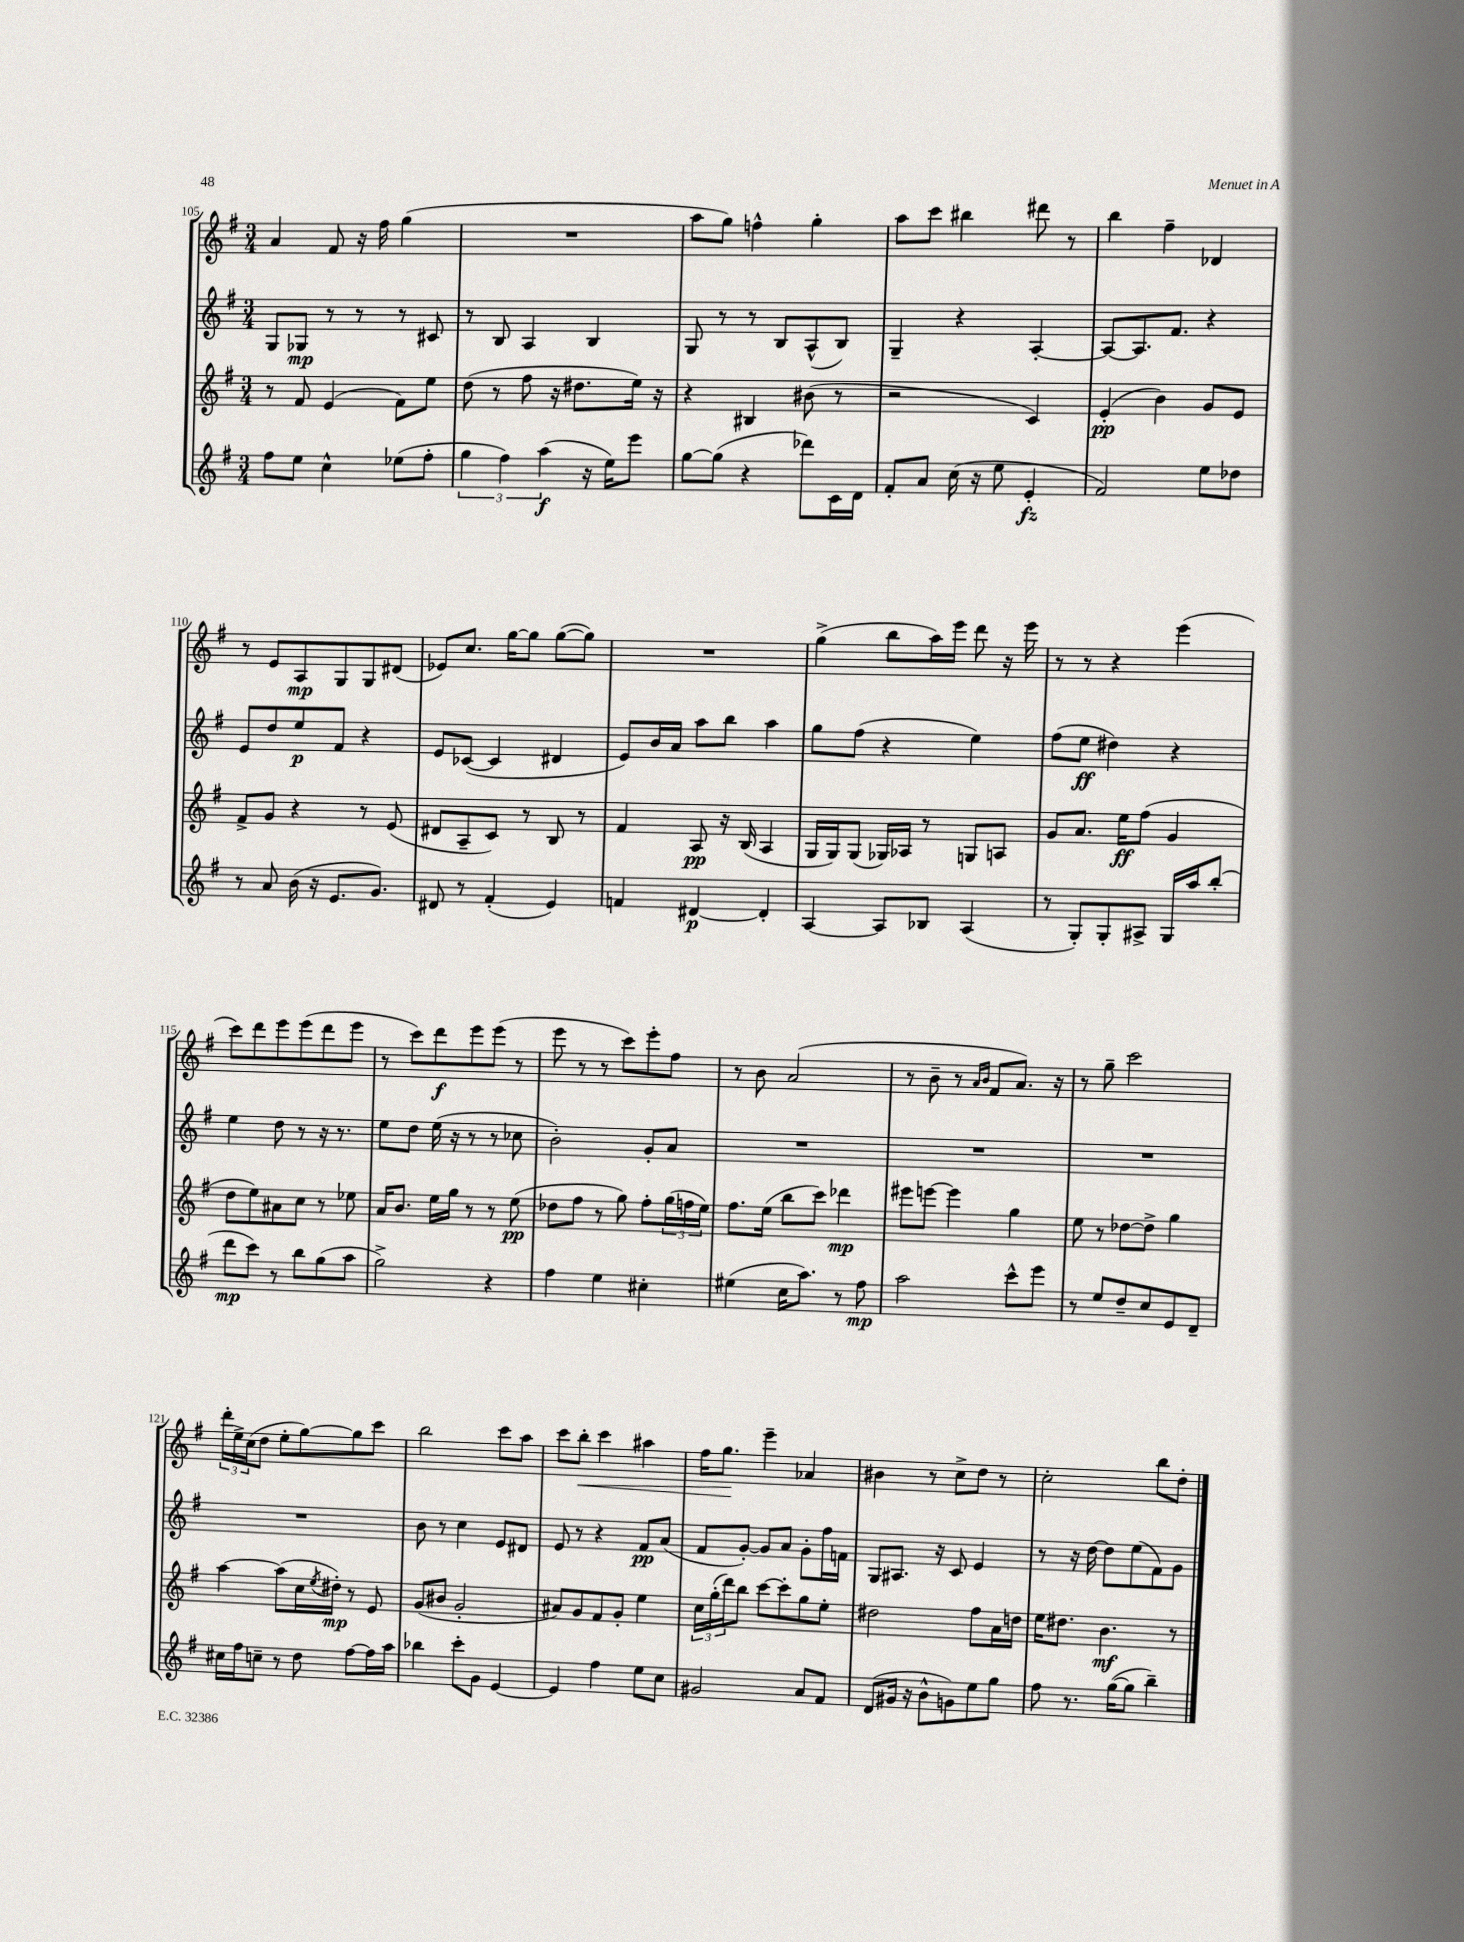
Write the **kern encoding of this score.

**kern	**kern	**kern	**kern
*staff4	*staff3	*staff2	*staff1
*clefG2	*clefG2	*clefG2	*clefG2
*k[f#]	*k[f#]	*k[f#]	*k[f#]
*M3/4	*M3/4	*M3/4	*M3/4
8ff#\L	8r	8G/L	4a/
8ee\J	8f#/	8G-/J	.
4cc^^\	(4e/	8r	8f#/
.	.	8r	16r
.	.	.	16ff#\
(8ee-\L	8f#\L)	8r	(4gg\
8ff#'\J	8ee\J	8c#/	.
=	=	=	=
6gg\	(8dd\	8r	2.r
.	8r	8B/	.
6ff#\)	.	.	.
.	8ff#\	4A/	.
(6aa\	.	.	.
.	16r	.	.
.	8.dd#\L	.	.
16r	.	4B/	.
16ee\LK)	.	.	.
8eee\J	16ee\Jk)	.	.
.	16r	.	.
=	=	=	=
[8gg\L	4r	8G/	8aa\L
(8gg\]J	.	8r	8gg\J)
4r	4B#/	8r	4ff^^\
.	.	8B/L	.
8ddd-\L)	(8b#\	(8A^^/	4gg'\
16c\L	8r	8B/J)	.
16d\JJ	.	.	.
=	=	=	=
8f#'/L	2r	4G~/	8aa\L
8a/J	.	.	8ccc\J
(16cc\	.	4r	4bb#\
16r	.	.	.
8ee\	.	.	.
4e'/	4c/)	[4A'/	8ddd#\
.	.	.	8r
=	=	=	=
2f#/)	(4e'/	8A/_L	4bb\
.	.	8.A/]	.
.	4b\)	.	4ff#~\
.	.	8.f#/J	.
8ee\L	8g/L	4r	4d-/
8dd-\J	8e/J	.	.
=	=	=	=
8r	8f#^/L	8e/L	8r
8a/	8g/J	8dd/	8e/L
(16b\	4r	8ee/	8A/
16r	.	.	.
8.e/L	.	8f#/J	8G/
.	8r	4r	8G/
8.g/J)	.	.	.
.	(8e/	.	(8d#/J
=	=	=	=
8d#/	8d#/L	8e/L	8e-/L)
8r	8A~/	([8c-/J	8.cc/J
(4f#'/	8c/J)	4c-/]	.
.	.	.	[16gg\LK
.	8r	.	8gg\]J
4e/)	8B/	4d#/	([8gg\L
.	8r	.	8gg\]J)
=	=	=	=
4f/	4f#/	8e/L)	2.r
.	.	16b/L	.
.	.	16a/JJ	.
[4d#/	8A/	8aa\L	.
.	16r	8bb\J	.
.	(16B/	.	.
4d#'/]	4A/	4aa\	.
=	=	=	=
[4A/	16G/LL	8gg\L	(4gg^\
.	16G/J)	.	.
.	(8G/J	(8ff#\J	.
8A/]L	16G-/LL)	4r	8bb\L
.	16A-/JJ	.	.
8B-/J	8r	.	16aa\L)
.	.	.	16eee\JJ
(4A/	8G/L	4ee\)	8ddd\
.	8A/J	.	16r
.	.	.	16eee\
=	=	=	=
8r	8g/L	(8ff#\L	8r
8G'/L)	8.a/J	8ee\J	8r
8G'/	.	4dd#\)	4r
.	16ee\LK	.	.
8A#^/J	(8ff#\J	.	.
16G/LL	4g/	4r	(4eee\
16aa/J	.	.	.
(8bb'/J	.	.	.
=	=	=	=
8ddd\L	8dd\L	4ee\	8ccc\L)
8ccc\J)	8ee\)	.	8ddd\
8r	8a#\	8dd\	8eee\
8bb\L	8cc\J	8r	(8eee\
(8gg\	8r	16r	8ddd\
.	.	8.r	.
8aa\J	8ee-\	.	8eee\J
=	=	=	=
2gg^\)	16a/LK	8ee\L	8r
.	8.b/J	.	.
.	.	8dd\J	8ccc\L)
.	16ee\LL	(16ee\	8ddd\
.	16gg\JJ	16r	.
.	8r	8r	8eee\
4r	8r	8r	(8eee\J
.	(8ee\	8cc-\	8r
=	=	=	=
4ff#\	8dd-\L	2b'\)	8eee\
.	8ff#\J	.	8r
4ee\	8r	.	8r
.	8gg\)	.	8ccc\L)
4cc#'\	8ff#'\L	8g'/L	8eee'\
.	(24gg\L	8a/J	8ff#\J
.	24ff\	.	.
.	24ee\JJ)	.	.
=	=	=	=
(4ee#\	8.ff#\L	2.r	8r
.	.	.	8b\
.	(16ee\Jk	.	.
16cc\LK	8bb\L	.	(2a/
8.aa\J)	.	.	.
.	8ccc\J)	.	.
8r	4ddd-\	.	.
8ff#\	.	.	.
=	=	=	=
2aa\	8eee#\L	2.r	8r
.	[8eee\J	.	8b~\
.	4eee\]	.	8r
.	.	.	16qqa/LL
.	.	.	16qqb/JJ
.	.	.	8f#/L
8ccc^^\L	4gg\	.	8.a/J)
8eee\J	.	.	.
.	.	.	16r
=	=	=	=
8r	8ee\	2.r	8r
8ee/L	8r	.	8gg~\
8dd~/	[8dd-\L	.	2ccc\
8cc/	8dd-^\]J	.	.
8e/	4gg\	.	.
8d~/J	.	.	.
=	=	=	=
16cc#\LL	[4aa\	2.r	24ddd'\LL
.	.	.	24ee^\
16ff#\J	.	.	.
.	.	.	(24cc\J
8cc~\J	.	.	8dd\J
8r	(8aa\]L	.	8ee'\L
8dd\	16cc\L	.	[8gg\)
.	8qee/	.	.
.	16dd#'\JJ)	.	.
[8ff#\L	8r	.	8gg\]
16ff#\]L	8e/	.	8ccc\J
16aa\JJ	.	.	.
=	=	=	=
4bb-\	(8g/L	8b\	2bb\
.	8b#/J	8r	.
8ccc'\L	2g'/	4cc\	.
8g\J	.	.	.
[4e/	.	8e/L	8ccc\L
.	.	8d#/J	8aa\J
=	=	=	=
4e/]	8a#/L)	8e/	8ccc\L
.	8g/	8r	8bb'\J
4ff#\	8f#/	4r	4ccc\
.	8g'/J	.	.
8ee\L	4ee\	8f#/L	4aa#\
8cc\J	.	(8a/J	.
=	=	=	=
2g#/	24cc\LL	8f#/L	16ff#\LK
.	(24gg'\	.	.
.	.	.	8.gg\J
.	24ddd\J)	.	.
.	8bb\J	[8g'/J)	.
.	[8ccc\L	8g/]L	4eee~\
.	8ccc'\]	8a/J	.
8a/L	8gg\	8g'\L	4a-/
8f#/J	8ee'\J	16ff#\L	.
.	.	16f\JJ	.
=	=	=	=
(8d/L	2dd#\	8G/L	4b#\
16g#/Jk	.	8.A#/J	.
16r	.	.	.
8b^^\L	.	.	8r
.	.	16r	.
8g\)	.	8c/	8cc^\L
8ee\	8ff#\L	4e/	8dd\J
8gg\J	16a\L	.	8r
.	16dd\JJ	.	.
=	=	=	=
8ff#\	16ee\LK	8r	2cc'\
.	8.dd#\J	.	.
8.r	.	16r	.
.	.	[16dd\	.
.	4.b\	8dd\]L	.
([16gg\LK	.	.	.
8gg\]J	.	(8ee\	.
4bb~\)	.	8f#\)	8bb\L
.	8r	8g\J	8dd'\J
==	==	==	==
*-	*-	*-	*-
